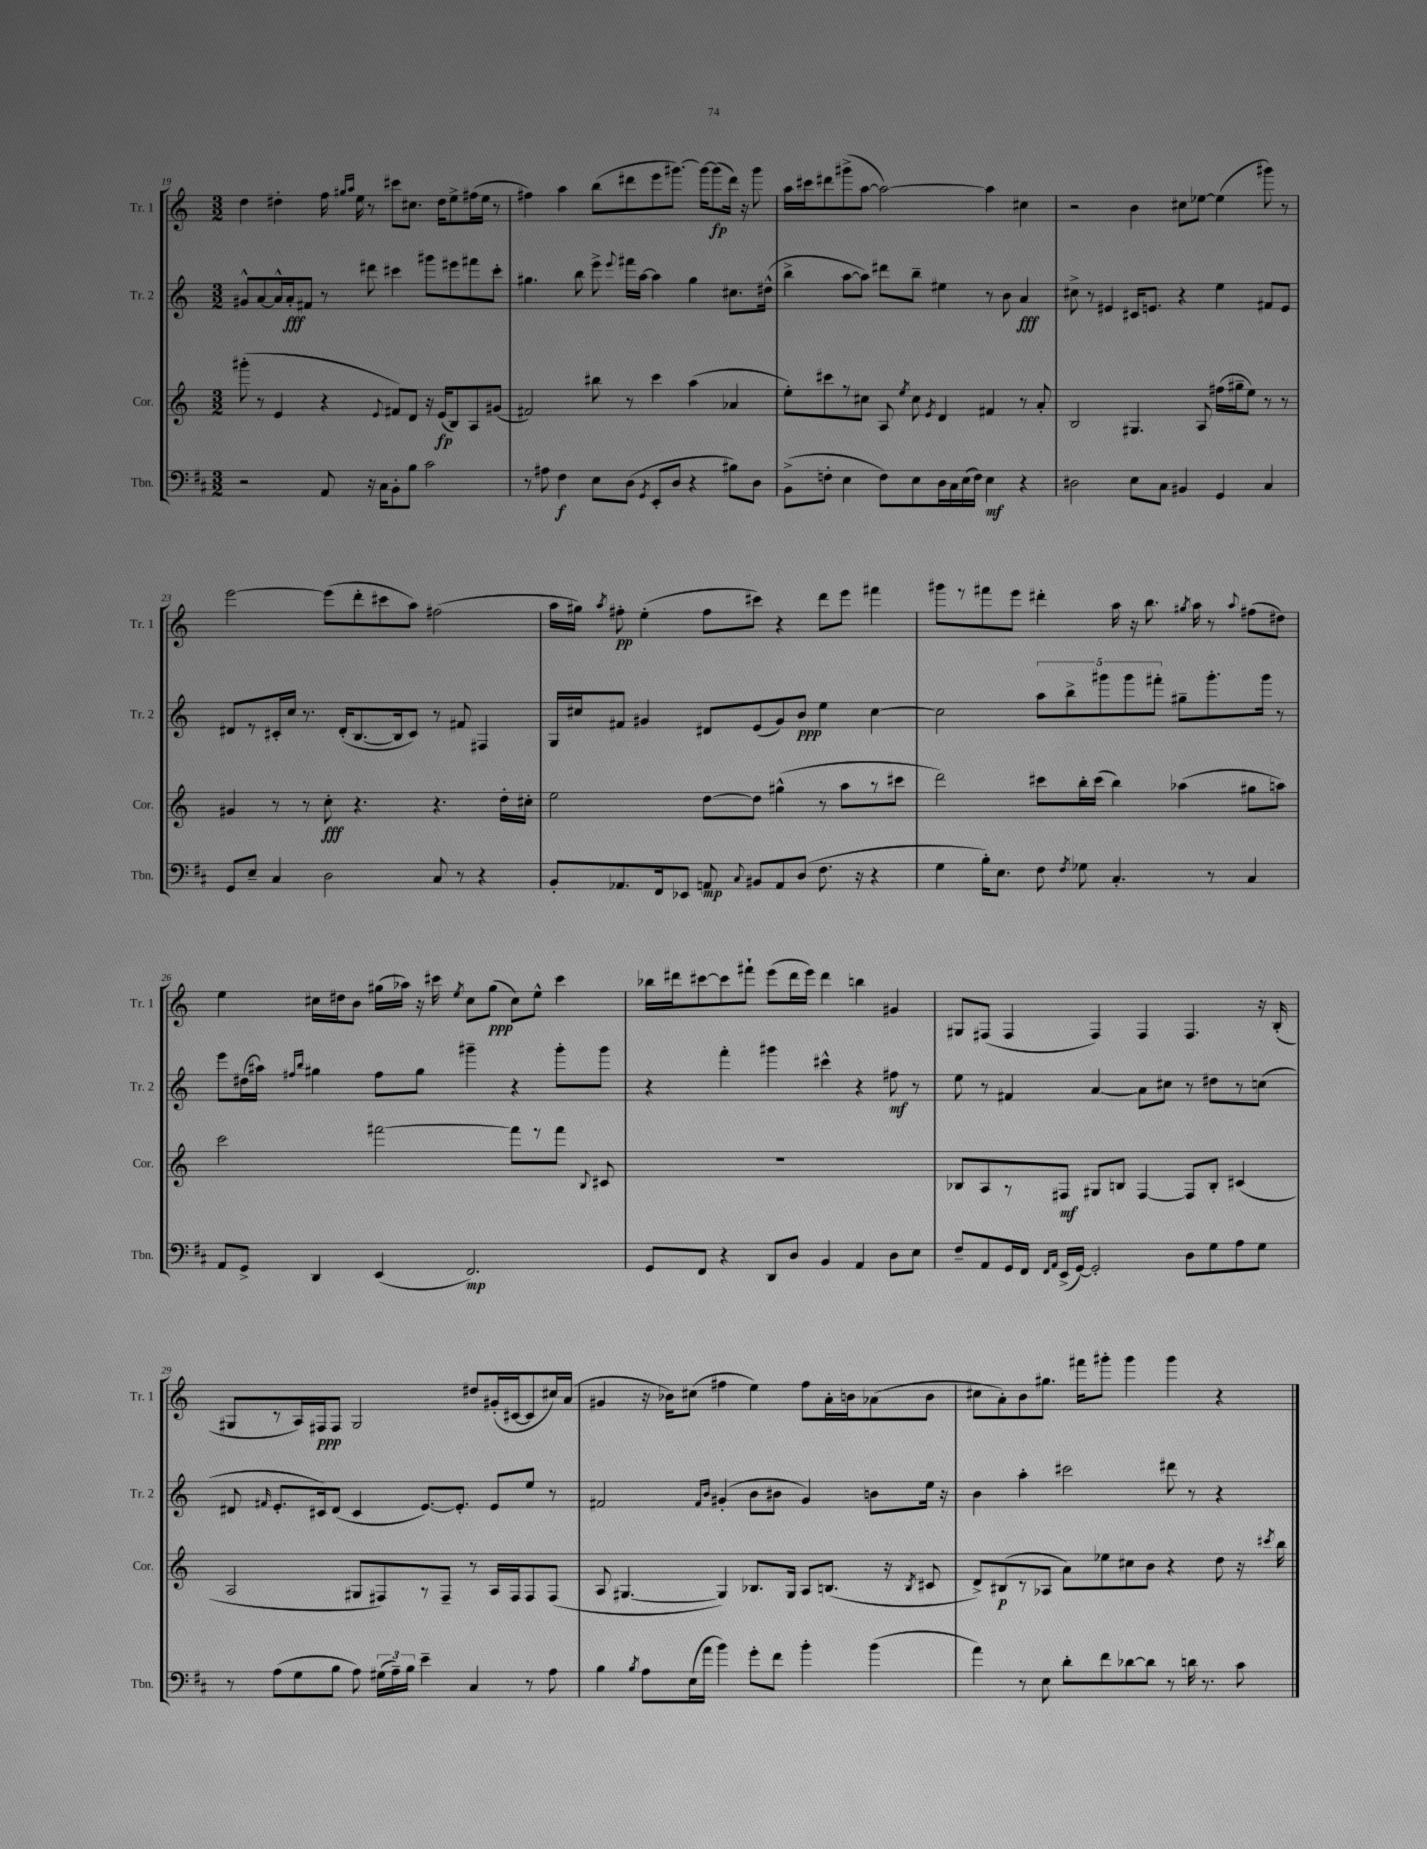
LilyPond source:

<<
\new StaffGroup <<
\new Staff = "s0" \with { instrumentName = "Tr. 1" shortInstrumentName = "Tr. 1" } {
    \clef treble \key c \major \numericTimeSignature \time 3/2
    \autoBeamOff d''4 dis''4-. f''16 \grace { gis''16[ a''16] } e''16 r8 cis'''8[ cis''8.] dis''16[ e''8-> fis''16( e''16] r8 |
    fis''4) a''4 b''8[( dis'''8 e'''8 gis'''8.]~) gis'''16[~ gis'''8\fp( dis'''16]) r16 gis'''8 |
    a''16[ cis'''16 dis'''8 gis'''8->( a''8]~ a''2~) a''4 cis''4 |
    r2 b'4 cis''8[ ees''8]~ ees''4( gis'''8) r8 |
    e'''2~ e'''8[( d'''8-. cis'''8 a''8]) fis''2( |
    a''16[ gis''16]) \acciaccatura { a''8 } fis''8-.\pp e''4-.( fis''8[ cis'''8]) r4 d'''8[ e'''8] fis'''4 |
    gis'''8[ r8 fis'''8 e'''8] dis'''4-. a''16 r16 b''8. \acciaccatura { gis''8 } a''16 r8 \appoggiatura { a''8 } fis''8[( dis''8]) |
    e''4 cis''16[ dis''16 b'8] gis''16[( aes''16]) r16 cis'''16 \acciaccatura { e''8 } cis''8[ gis''8]\ppp( cis''8[) e''8]-^ cis'''4 |
    bes''16[ dis'''16 cis'''8~ cis'''8 fis'''8]-! e'''8[( dis'''16 e'''16]) dis'''4 b''4 gis'4 |
    gis8[ fis8]( fis4 fis4) fis4 fis4. r16 b16-.( |
    gis8[ r8 a16) fis16\ppp fis8] gis2 dis''8[ gis'16-.( cis'16~ cis'8 cis''16) a'16]( |
    gis'4 r16 bes'16[) cis''8]( fis''4 e''4) fis''8[ a'16-. b'16 aes'8( b'8] |
    cis''8[ a'8-.) b'8 gis''8.] fis'''16[ gis'''8]-. gis'''4 gis'''4 r4 \bar "|." |
}
\new Staff = "s1" \with { instrumentName = "Tr. 2" shortInstrumentName = "Tr. 2" } {
    \clef treble \key c \major \numericTimeSignature \time 3/2
    \autoBeamOff gis'8[-^ a'8~ a'16-^ a'16-.\fff fis'8] r8 dis'''8 cis'''4 gis'''8[ eis'''8 fis'''8 cis'''8]-. |
    gis''4. b''8 e'''8-> \appoggiatura { e'''8 } fis'''16[ a''16]~ a''4 gis''4 cis''8.[ dis''16]-^( |
    b''4-> a''8[~ a''8]) dis'''8[ b''8]-- eis''4 r8 b'8 a'4\fff |
    cis''8-> r8 eis'4 cis'16[ e'8.] r4 e''4 fis'8[ e'8] |
    dis'8[ r8 cis'16-. c''16] r8. dis'16[-.( b8.~ b16 cis'8]) r8 fis'8 fis4 |
    g16[ cis''16 fis'8] gis'4 dis'8[ e'8( gis'8) b'8]\ppp e''4 cis''4~ |
    cis''2 \tuplet 5/4 { a''8[ b''8-> gis'''8 gis'''8 fis'''8]-. } gis''8[-- gis'''8.-. gis'''16] r8 |
    e'''8[ dis''16( ais''16]) \grace { fis''16[ b''16] } gis''4 fis''8[ gis''8] gis'''4-- r4 gis'''8[-. gis'''8] |
    r4 f'''4-. gis'''4 cis'''4-^ r4 fis''8\mf r8 |
    e''8 r8 fis'4 a'4~ a'8[ cis''8] r8 dis''8[ r8 c''8]( |
    dis'8 \grace { fis'16 } e'8.[-. cis'16) dis'8]( cis'4 e'8.[~) e'8.]-. e'8[ e''8] r8 |
    fis'2 \grace { fis'16[ b'16] } gis'4-.( b'8[ bis'8] gis'4) b'8[ e''16] r16 |
    b'4 a''4-. cis'''2 dis'''8 r8 r4 \bar "|." |
}
\new Staff = "s2" \with { instrumentName = "Cor." shortInstrumentName = "Cor." } {
    \clef treble \key c \major \numericTimeSignature \time 3/2
    \autoBeamOff gis'''8-.( r8 e'4 r4 \appoggiatura { e'8 } fis'8[) d'8] r16 e'16[\fp( b8) a8 gis'8]( |
    fis'2) bis''8 r8 c'''4 a''4( aes'4 |
    e''8[-.) cis'''8 r8 cis''8] a8 \acciaccatura { e''8 } cis''8 \acciaccatura { e'8 } d'4 fis'4 r8 a'8-. |
    b2 gis4. a8 fis''16[( gis''16-- e''8]) r8 r8 |
    gis'4 r8 r8 c''8-.\fff r4. r4. d''16[-. cis''16]-. |
    e''2 d''8[~ d''8] gis''4-^( r8 a''8[ r8 cis'''8] |
    d'''2) cis'''8[ b''16-. cis'''16]( b''4) aes''4( gis''8[ a''8]) |
    c'''2 fis'''2~ fis'''8[ r8 fis'''8] \appoggiatura { b8 } cis'8 |
    R1. |
    bes8[ a8 r8 fis8]\mf gis8[ b8] fis4~ fis8[ b8]-. cis'4( |
    a2 gis8[ fis8) r8 fis8]-- r8 a16[ fis16 fis8 fis8]( |
    a8 gis4.~ gis4) bes8.[ gis16] a8[ b8.]( r16 \acciaccatura { b8 } cis'8 |
    d'8[->) bis8\p( r8 aes8] a'8[) ees''8 cis''8 b'8] r4 d''8 r16 \acciaccatura { cis'''8 } b''16 \bar "|." |
}
\new Staff = "s3" \with { instrumentName = "Tbn." shortInstrumentName = "Tbn." } {
    \clef bass \key d \major \numericTimeSignature \time 3/2
    \autoBeamOff r2 a,8 r16 cis16[ b,8-. b8] cis'2 |
    r8 ais8 fis4\f e8[ d8]( \acciaccatura { g,8 } e,8[-. d8] r4 bis8[) d8] |
    b,8[->( f8]-. e4 f8[) e8 d16 cis16 e16( f16]) e4\mf r4 |
    dis2 e8[ cis8] bis,4 g,4 cis4 |
    g,8[ e8]-- cis4 d2 cis8 r8 r4 |
    b,8[-. aes,8. fis,16 ees,8] a,8\mp \appoggiatura { cis8 } bis,8[ a,8 d8]( fis8. r16 r4 |
    g4 b16[-.) e8.] fis8 \acciaccatura { fis8 } ges8 cis4.-. r8 cis4 |
    a,8[ g,8]-> d,4 e,4( fis,2.\mp) |
    g,8[ fis,8] r4 d,8[ d8] b,4 a,4 d8[ e8] |
    fis8[-- a,8 g,16 fis,16] \grace { fis,16[ a,16] } e,16[->( g,16]~) g,2-. d8[ g8 a8 g8] |
    r8 a8[( g8 b8] a8) \tuplet 3/2 { gis16[( a16--) b16] } e'4-- cis4 r8 a8 |
    b4 \acciaccatura { b8 } a8[ e16( a'16] b'4) g'8[-. fis'8] b'4-. b'4( |
    a'4) r8 e8 d'8[-. fis'8 des'8~ des'8] r8 d'16 r8. cis'8 \bar "|." |
}
>>
>>
\layout { \context { \Score currentBarNumber = #19 } }
